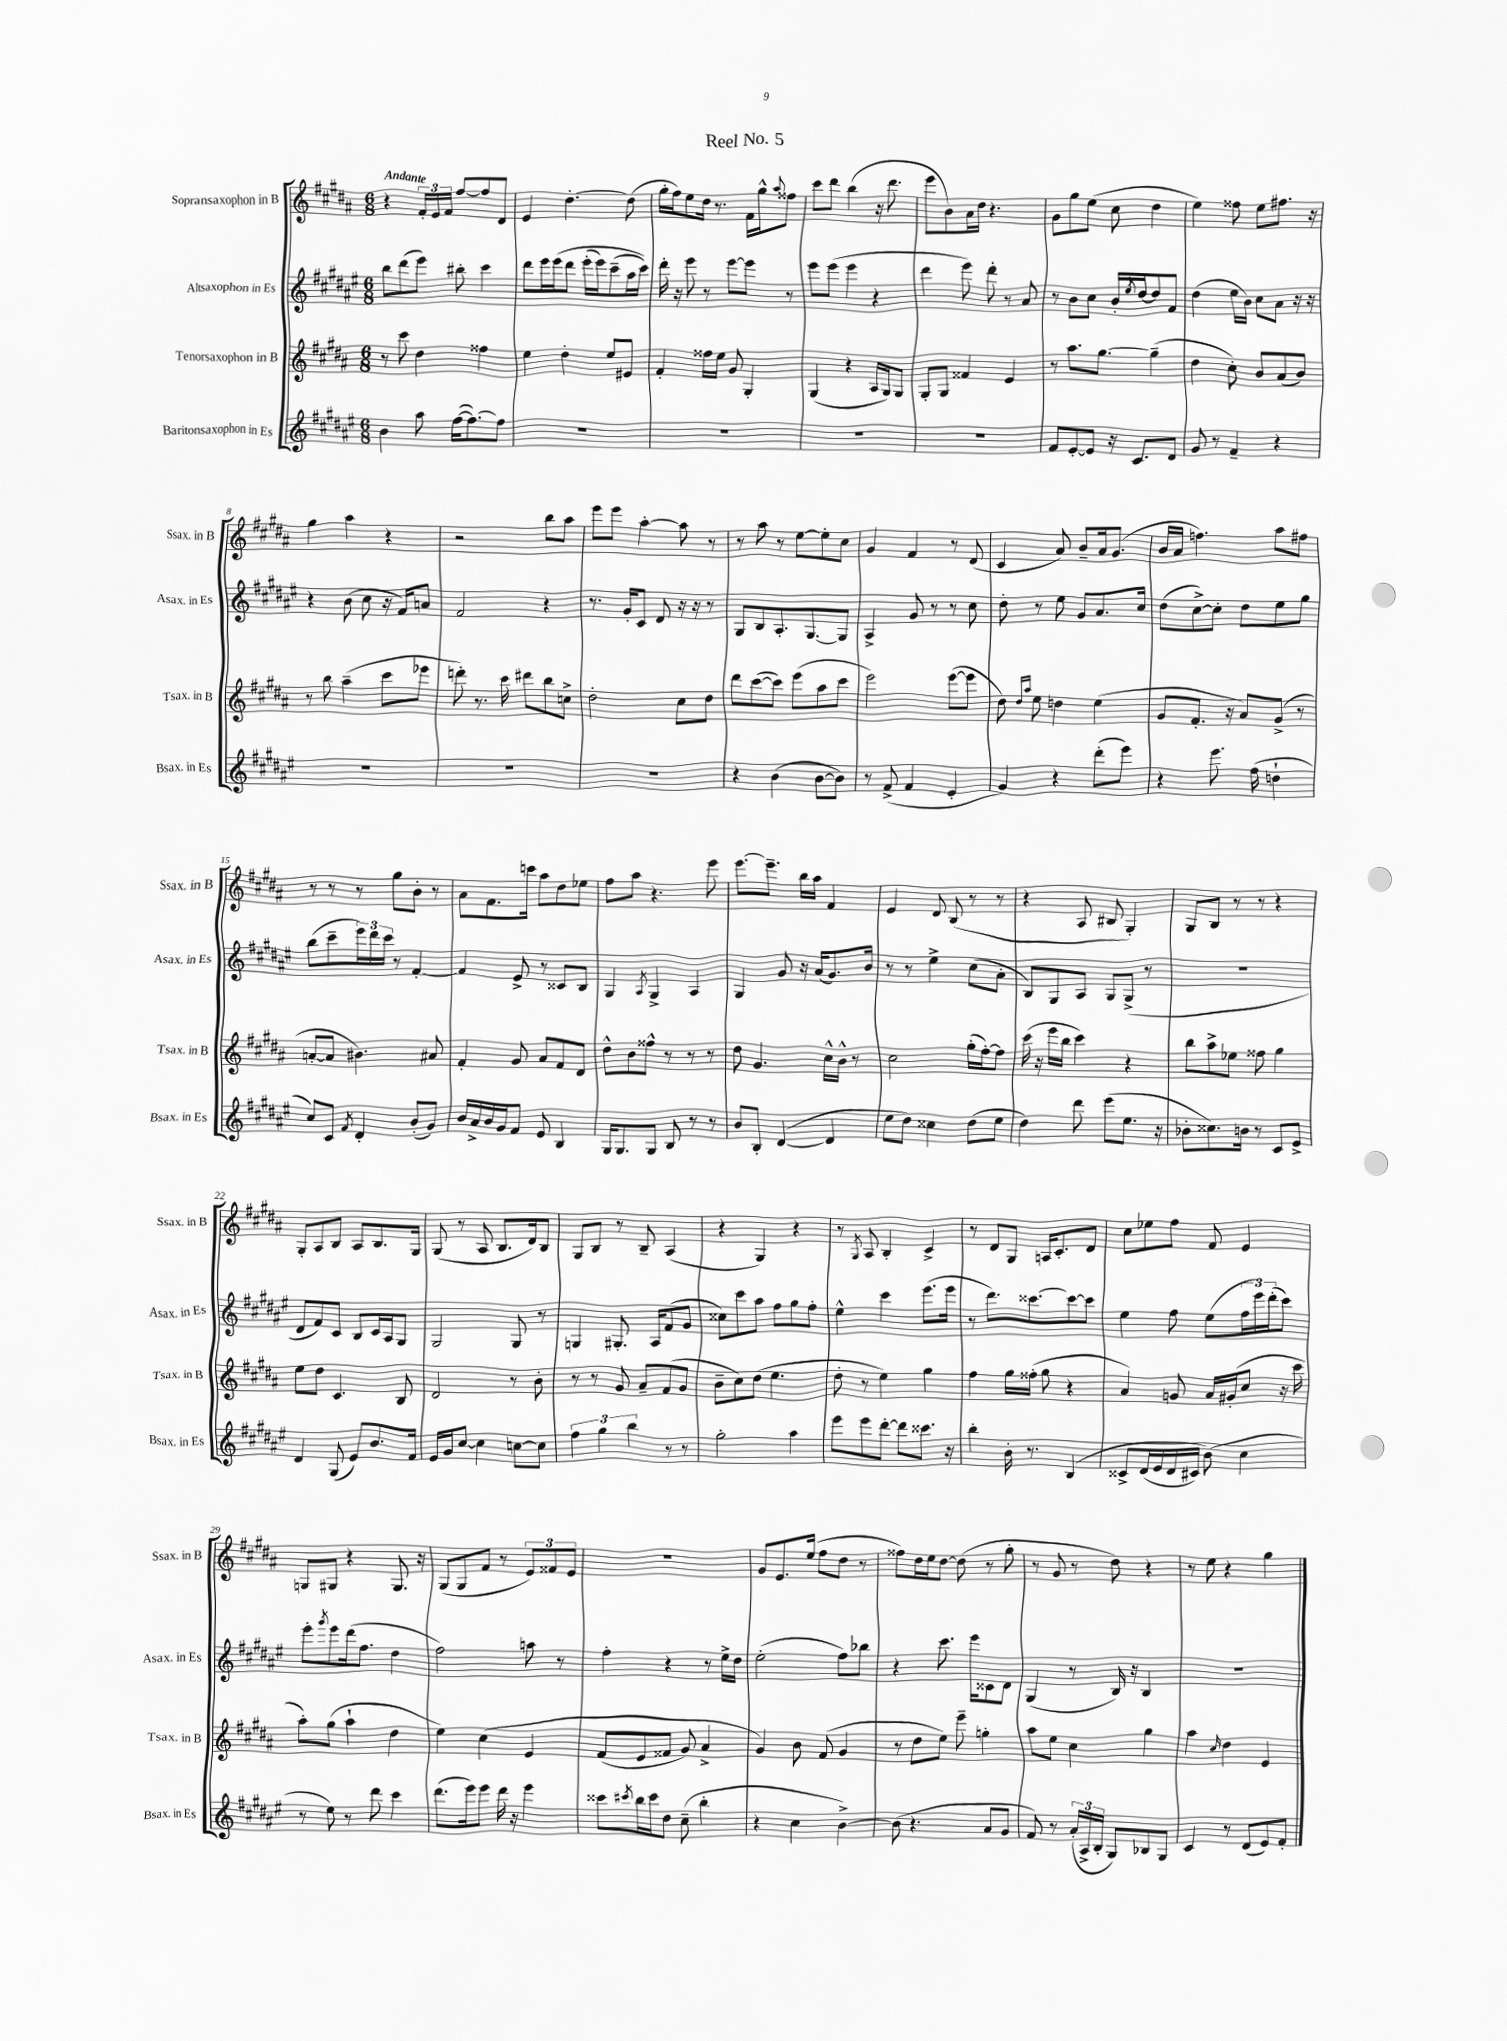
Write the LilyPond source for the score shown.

\header { title = "Reel No. 5" }
<<
\new StaffGroup <<
\new Staff = "s0" \with { instrumentName = "Sopransaxophon in B" shortInstrumentName = "Ssax. in B" } {
    \clef treble \key b \major \numericTimeSignature \time 6/8 \tempo "Andante"
    r4 \tuplet 3/2 { fis'16-. e'16 fis'16 } fis''8~ fis''8 dis'8 |
    e'4 dis''4.~-. dis''8( |
    gis''16-. fis''16) e''8 dis''16 r8. fis'16 gis''16-^ \appoggiatura { ais''8 } fisis''8 |
    cis'''8 dis'''8 b''4( r16 dis'''8. |
    e'''8 b'8) ais'16 dis''16 r4. |
    gis'8 gis''8 e''8( cis''8 dis''4 |
    e''4) fisis''8 e''8 fis''8. r16 |
    gis''4 ais''4 r4 |
    r2 b''8 ais''8 |
    e'''8 e'''8 ais''4~-. ais''8 r8 |
    r8 ais''8 r8 e''8~ e''8-. cis''8 |
    gis'4 fis'4 r8 dis'8( |
    cis'4 ais'8) b'8-- ais'16 gis'8.( |
    b'16 ais'16 f''4.) ais''8 fis''8 |
    r8 r8 r8 gis''8 b'8-. r8 |
    ais'8 fis'8. c'''16 ais''8 dis''8 ees''8 |
    fis''8 ais''8 r4. e'''8 |
    e'''8.~ e'''8.-- b''16 ais''16 fis'4 |
    e'4 dis'8 b8( r8 r8 |
    r4 ais8 bis8 gis4-.) |
    gis8 b8 r8 r8 r4 |
    gis8-. ais8 b8 ais8 b8. gis16 |
    gis8( r8 ais8 b8. dis'16) b8 |
    gis8 b8 r8 b8-- ais4( |
    r4 gis4) r4 |
    r8 \acciaccatura { gis8 } ais8 b4-. cis'4-> |
    r8 dis'8 gis8 a16 cis'8.-. dis'8 |
    cis''8 ees''8 fis''8 fis'8 e'4 |
    g8 gis8 r4 gis8. r16 |
    gis8( gis8 fis'8 r8 \tuplet 3/2 { e'8) fisis'8 e'8 } |
    r2. |
    gis'8 e'8. e''16( fis''8 dis''8 r8 |
    fisis''8) dis''16 e''16 dis''8~ dis''8( r8 gis''8-. |
    r8 gis'8 r8 dis''8) r4 |
    r8 e''8 r4 gis''4 \bar "|." |
}
\new Staff = "s1" \with { instrumentName = "Altsaxophon in Es" shortInstrumentName = "Asax. in Es" } {
    \clef treble \key fis \major \numericTimeSignature \time 6/8
    b''8 dis'''8( eis'''8) bis''8-. cis'''4 |
    dis'''8 eis'''16 eis'''16\( dis'''8 eis'''16-.( eis'''16) cis'''8--( ais''16 cis'''16)\) |
    dis'''16-. r16 eis'''8 r8 eis'''8~ eis'''8 r8 |
    eis'''8 eis'''8( eis'''4 r4 |
    dis'''4 eis'''8) dis'''8-. r8 ais'8 |
    r8 b'8 cis''8 b'16-. \acciaccatura { eis''8 } dis''16~ dis''8 fis'8 |
    dis''4( eis''16 b'16) cis''8 ais'8 r16 r16 |
    r4 b'8( cis''8 r16 fis'16) a'8 |
    fis'2 r4 |
    r8. gis'16-. cis'8 dis'8 r16 r16 r8 |
    gis8 b8 ais8.-. gis8.~ gis8 |
    ais4-> gis'8 r8 r8 cis''8 |
    dis''8-. r8 eis''8 gis'8 ais'8. cis''16 |
    dis''8( cis''8~->) cis''8-. dis''8 eis''8 gis''8 |
    b''8( cis'''8-- \tuplet 3/2 { eis'''16) dis'''16 cis'''16 } r8 fis'4~-. |
    fis'4 eis'8-> r8 cisis'8 b8 |
    gis4 \acciaccatura { ais8 } gis4-> ais4 |
    gis4 gis'8 r16 ais'16( gis'8.) b'16 |
    r8 r8 eis''4-> cis''8( ais'8-. |
    b8) gis8 ais8 gis8 gis8->( r8 |
    R2. |
    dis'8 fis'8) cis'8 b8 cis'16 ais16 gis8 |
    gis2 gis8 r8 |
    g4 gis8.-. ais16 fis'8( gis'8 |
    cisis''8) cis'''8 ais''8 fis''8 gis''8 fis''8-. |
    eis''4-^ cis'''4 eis'''8.( eis'''16 |
    r8 dis'''8.) cisis'''8.~ cisis'''8~ cisis'''8 |
    eis''4 fis''8 eis''8( \tuplet 3/2 { fis''16 eis'''16) dis'''16-.( } cis'''8) |
    eis'''8-. \acciaccatura { gis'''8 } eis'''8 dis'''16( fis''8. dis''4 |
    fis''2) a''8 r8 |
    fis''4-. r4 r8 eis''16-> dis''16 |
    eis''2-.( fis''8) bes''8 |
    r4 cis'''8. eis'''16 cisis'8 dis'8 |
    gis4( r8 b16) r16 b4 |
    R2. \bar "|." |
}
\new Staff = "s2" \with { instrumentName = "Tenorsaxophon in B" shortInstrumentName = "Tsax. in B" } {
    \clef treble \key b \major \numericTimeSignature \time 6/8
    r8 cis'''8 dis''4 fisis''4 |
    e''4 dis''4-. e''8 eis'8 |
    fis'4-. fisis''16 e''16 gis'8 gis4-. |
    gis4( r4 ais16 gis16) gis8 |
    gis8-. gis8 fisis'4 e'4 |
    r8 ais''8. gis''8.~ gis''4--( |
    dis''4 cis''8-.) b'8 ais'8( b'8) |
    r8 b''8 ais''4--( cis'''8 ees'''8 |
    d'''8-.) r8. cis'''16 dis'''8 b''8 c''8-> |
    dis''2-. cis''8 dis''8 |
    dis'''8 cis'''8~( cis'''8) e'''8( ais''8 cis'''8 |
    e'''2) e'''8~( e'''8 |
    dis''8) \grace { dis''16 ais''16 } e''8 d''4 e''4( |
    gis'8 fis'8.-. r16 ais'8) gis'8->( r8 |
    a'8~-. a'8 bis'4.) ais'8 |
    fis'4-. gis'8 ais'8 fis'8 dis'8 |
    dis''8-^ b'8 fisis''8-^ r8 r8 r8 |
    dis''8 gis'4. cis''16-^ b'16-^ r8 |
    cis''2 gis''16-.( fis''16~-.) fis''8 |
    cis'''16( r16 e'''16 b''16 cis'''4) r4 |
    b''8 ais''8-> ees''8 fisis''8 gis''4 |
    e''8 dis''8 cis'4. b8 |
    dis'2 r8 b'8-. |
    r8 r8 gis'8 ais'8-- fis'8( gis'8 |
    b'8-- cis''8) dis''8( e''4. |
    dis''8-. r8 e''4) gis''4 |
    fis''4 gis''16 fisis''16-.( gis''8 r4 |
    ais'4) g'8 ais'16 gis'16-.( cis''8 r16 cis'''16 |
    ais''8-.) gis''8( ais''4-! dis''4 |
    e''4) cis''4\( e'4 |
    fis'8( e'8 fisis'8 gis'8) ais'4-> |
    gis'4\) b'8 fis'8( gis'4 |
    r8 dis''8 e''8) e'''8-- g''4-. |
    ais''8 e''8 cis''4 gis''4 |
    ais''4 \grace { cis''16 } dis''4 e'4 \bar "|." |
}
\new Staff = "s3" \with { instrumentName = "Baritonsaxophon in Es" shortInstrumentName = "Bsax. in Es" } {
    \clef treble \key fis \major \numericTimeSignature \time 6/8
    b'4 ais''8 fis''16~( fis''8.~) fis''8 |
    R2. |
    R2. |
    R2. |
    R2. |
    fis'8 eis'8~-. eis'8 r16 cis'8. dis'8 |
    gis'8 r8 fis'4-- r4 |
    R2. |
    R2. |
    R2. |
    r4 b'4( b'8~ b'8) |
    r8 fis'8->( fis'4 eis'4-. |
    gis'4) r4 dis'''8-.( eis'''8) |
    r4 eis'''8. fis''16( d''4-! |
    cis''8) cis'8 \acciaccatura { fis'8 } dis'4-. b'8-.( gis'8) |
    b'16 ais'16-> b'16 gis'16 fis'8 eis'8 b4 |
    gis16 gis8. gis8 b8 r8 r8 |
    b'8 b8-. dis'4~( dis'4 |
    eis''8 dis''8) cisis''4 dis''8( eis''8 |
    dis''4) dis'''8 eis'''8( eis''8. r16 |
    bes'8-. cisis''8.) b'16 r8 cis'8 eis'8-> |
    dis'4 gis8( eis'8) b'8. fis'16 |
    eis'16 gis'16 cis''8~ cis''4 c''8~ c''8 |
    \tuplet 3/2 { fis''4 gis''4 b''4 } r8 r8 |
    gis''2-. ais''4 |
    eis'''8 eis'''8 dis'''8~-. dis'''8 cisis'''8. r16 |
    b''4-. b'16-. r8. b4\( |
    cisis'8-> dis'16( eis'16 dis'16 cis'16) b'8(\) cis''4 |
    r8 eis''8) r8 dis'''8 cis'''4 |
    dis'''8.( eis'''16) eis'''8 dis'''16 r16 eis'''4 |
    cisis'''8 \acciaccatura { cis'''8 } b''16 cis'''16 dis''8 cis''8--( b''4-. |
    r4 cis''4 b'4~->) |
    b'8( r4. ais'8 gis'8 |
    fis'8) r8 \tuplet 3/2 { ais'16-.( ais16-> b16-. } gis8) bes8 gis8 |
    cis'4 r8 dis'8( eis'8) fis'8-. \bar "|." |
}
>>
>>
